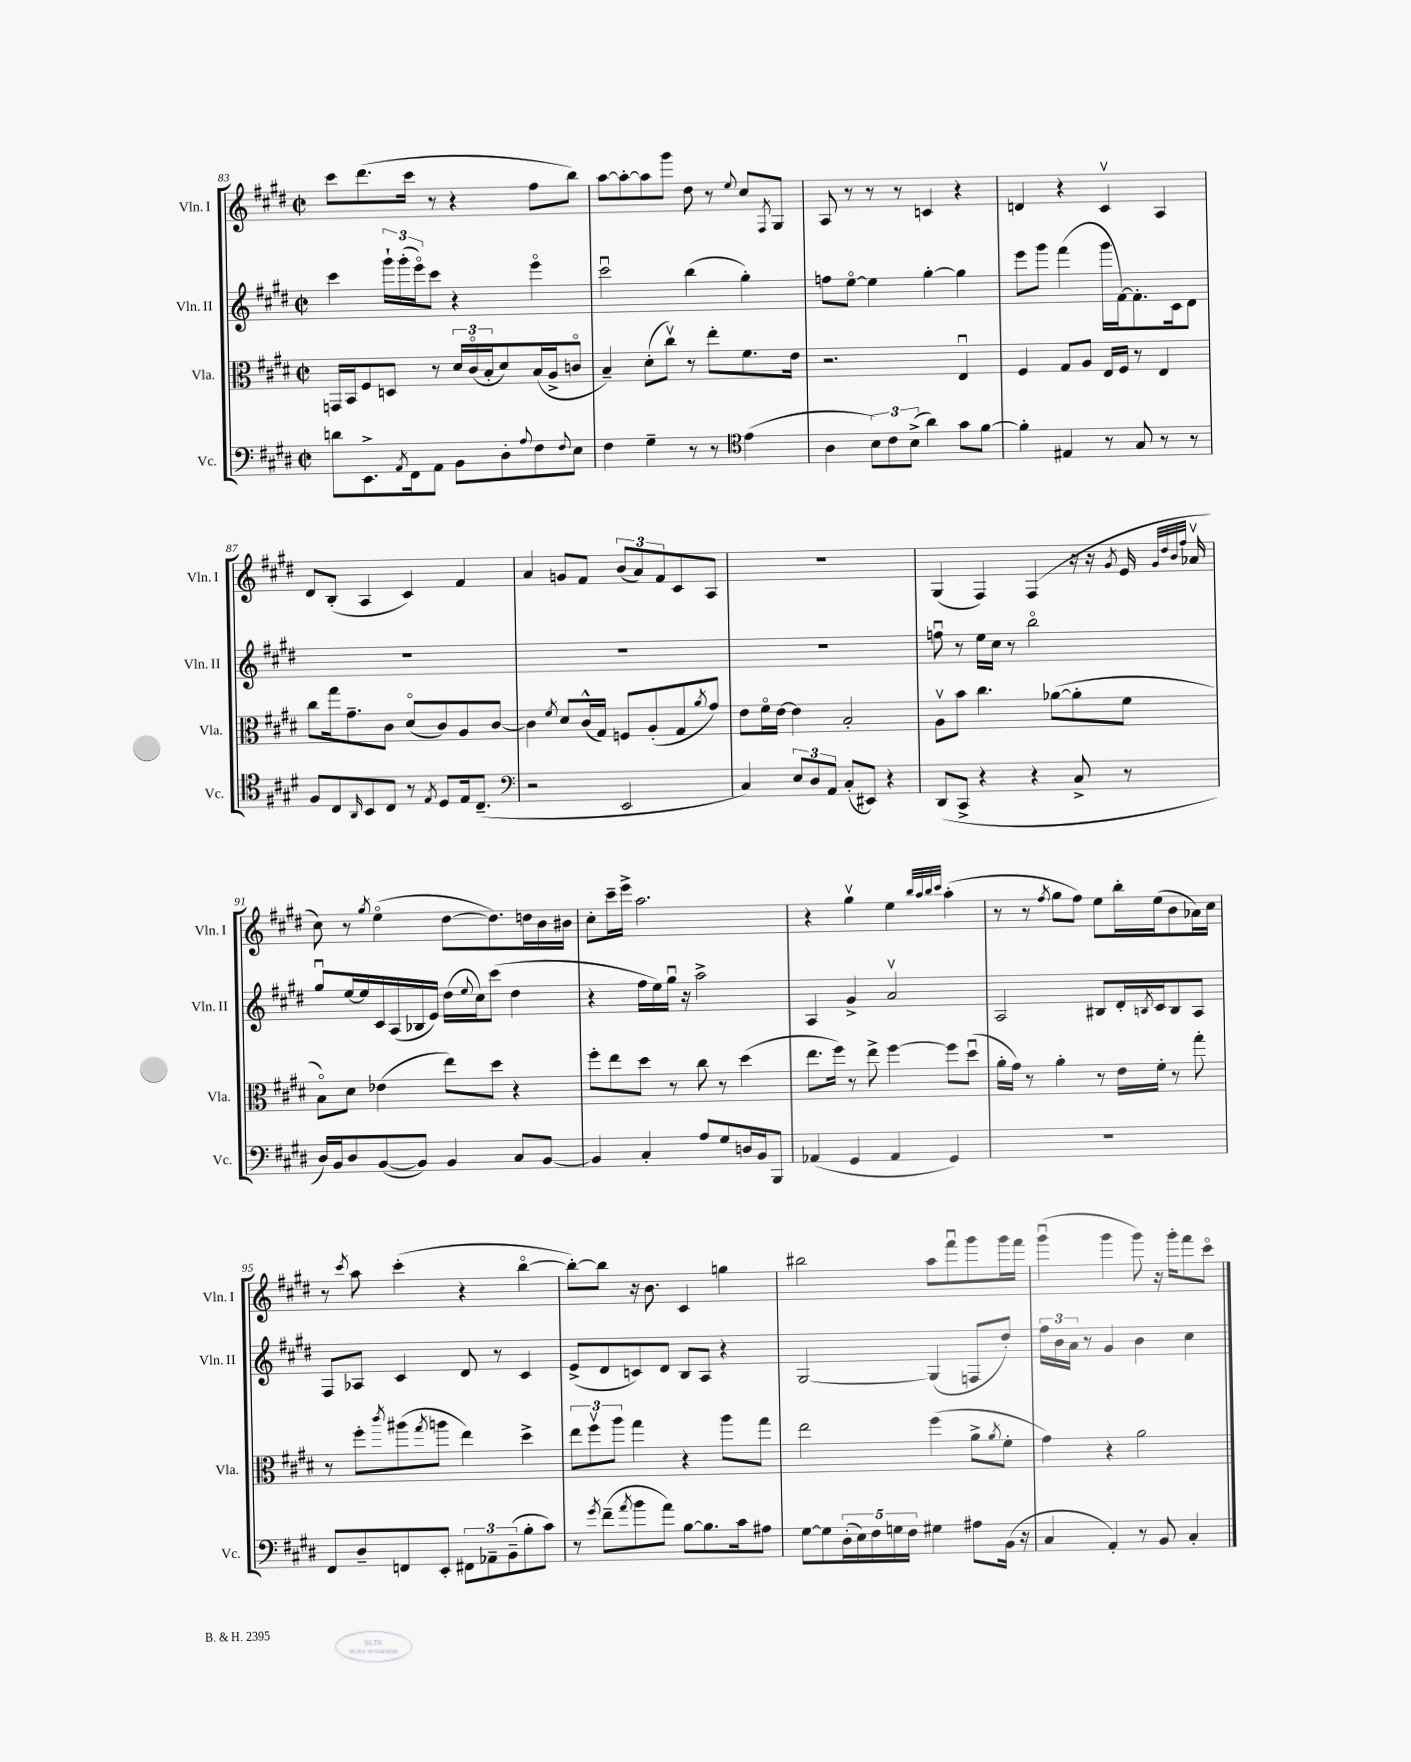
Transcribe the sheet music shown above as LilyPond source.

<<
\new StaffGroup <<
\new Staff = "s0" \with { instrumentName = "Vln. I" shortInstrumentName = "Vln. I" } {
    \clef treble \key e \major \defaultTimeSignature \time 2/2
    cis'''8 dis'''8.( cis'''16 r8 r4 fis''8 b''8) |
    a''8~ a''8~-. a''8 gis'''8 dis''8 r8 \appoggiatura { e''8 } cis''8 \acciaccatura { fis8 } gis8 |
    a8 r8 r8 r8 c'4 r4 |
    d'4 r4 cis'4\upbow a4 |
    dis'8 b8-.( a4 cis'4) fis'4 |
    a'4 g'8 fis'8 \tuplet 3/2 { b'8( a'8) fis'8 } cis'8 a8 |
    R1 |
    gis4( fis4) fis4( r16 r16 \acciaccatura { gis'8 } e'16 \grace { gis'32 dis''32 b'32 fis''32 } aes'16\upbow |
    cis''8) r8 \acciaccatura { gis''8 } e''4\flageolet( dis''8~ dis''8.) d''16 b'16 bis'16 |
    cis''8-. cis'''16-- e'''16-> a''2. |
    r4 gis''4\upbow e''4 \grace { b''32 a''32 b''32 cis'''32 } a''4-.( |
    r8 r8 \acciaccatura { fis''8 } gis''8 fis''8) e''8 b''16-. e''16( b'8 aes'16) cis''16 |
    r8 \acciaccatura { cis'''8 } a''8 cis'''4-.( r4 b''4~\flageolet |
    b''8~-.) b''8 r16 b'8. cis'4 g''4 |
    bis''2 a''8 fis'''8\downbow gis'''8 gis'''16 fis'''16 |
    gis'''4\downbow( gis'''4 gis'''8) r16 gis'''16-. fis'''8 cis'''8\flageolet \bar "|." |
}
\new Staff = "s1" \with { instrumentName = "Vln. II" shortInstrumentName = "Vln. II" } {
    \clef treble \key e \major \defaultTimeSignature \time 2/2
    cis'''4 \tuplet 3/2 { gis'''16-! gis'''16-.( e'''16\flageolet) } cis'''8 r4 e'''4\flageolet |
    cis'''2\downbow b''4( gis''4-.) |
    f''8 e''8~\flageolet e''4 gis''4~-. gis''4 |
    e'''8 gis'''8 fis'''4( gis'''16 fis'16~) fis'8.-. cis'16 dis'8 |
    R1 |
    R1 |
    R1 |
    f''8\downbow r8 e''16 cis''16 r8 b''2\flageolet |
    gis''8\downbow e''16~ e''16 cis'16 a16( bes16 e'16) dis''16( \appoggiatura { e''8 } cis''16) cis'''8( dis''4 |
    r4 fis''16 e''16) gis''16\downbow r16 a''2-> |
    a4 gis'4-> a'2\upbow |
    a2 bis8 dis'16-. \acciaccatura { b8 } cis'16 b8 a8 |
    fis8 aes8 cis'4 dis'8 r8 cis'4 |
    e'8->( dis'8 c'8) dis'8 b8 a8 r4 |
    gis2~ gis4( f8 dis''8-.) |
    \tuplet 3/2 { fis''16 b'16 a'16 } r8 gis'4 b'4 cis''4 \bar "|." |
}
\new Staff = "s2" \with { instrumentName = "Vla." shortInstrumentName = "Vla." } {
    \clef alto \key e \major \defaultTimeSignature \time 2/2
    g,16 b,16 fis8 d8 r8 \tuplet 3/2 { dis'16 cis'16\flageolet( b16-. } dis'8) b16( a16-> c'8\flageolet |
    b4--) dis'8-.( cis''8\upbow) r8 e''8-. fis'8. e'16 |
    r2. e4\downbow |
    fis4 gis8 a8 e16 fis16 r8 e4 |
    cis''8 gis''16 gis'8.-- cis'8 dis'8\flageolet( cis'8) a8 cis'8~ |
    cis'4 \acciaccatura { fis'8 } dis'8 cis'16-^( gis16) f8 a8-.( gis8 \acciaccatura { a'8 } gis'8) |
    e'8 fis'16\flageolet e'16~ e'4 b2-. |
    a8\upbow b'8 cis''4. aes'8~( aes'8-. fis'8 |
    b8\flageolet) dis'8 ees'4( e''8) dis''8 r4 |
    fis''8-. e''8 dis''8 r8 cis''8 r8 dis''4( |
    e''8. fis''16) r8 e''8-> fis''4~ fis''8 dis''8\downbow( |
    a'16-. gis'16) r8 a'4-. r8 e'16 fis'16-. r8 gis''8-. |
    r8 fis''8-. \acciaccatura { cis'''8 } ais''8( \acciaccatura { gis''8 } a''8 e''4) dis''4-> |
    \tuplet 3/2 { e''8 fis''8\upbow a''8 } gis''4 r4 a''8 gis''8 |
    e''2 fis''4( a'8-> \acciaccatura { a'8 } fis'8-. |
    gis'4) r4 a'2 \bar "|." |
}
\new Staff = "s3" \with { instrumentName = "Vc." shortInstrumentName = "Vc." } {
    \clef bass \key e \major \defaultTimeSignature \time 2/2
    d'8 e,8.-> \acciaccatura { a,8 } fis,16 a,8 b,8 dis8-. \appoggiatura { a8 } fis8 \appoggiatura { fis8 } e8 |
    fis4 gis4-- r8 r8 \clef tenor e'4( |
    a4 \tuplet 3/2 { b8) cis'8 b8->( } a'4) gis'8 fis'8~ |
    fis'4-. eis4 r8 gis8 r8 r8 |
    fis8 cis8 \grace { a,16 } b,8 cis8 r8 \acciaccatura { e8 } dis8 e16 cis8.--( |
    \clef bass r2 e,2 |
    cis4) \tuplet 3/2 { e8 dis8 a,8 } cis8-.( eis,8) r4 |
    dis,8( cis,8-> r4 r4 cis8-> r8 |
    dis16) b,16 dis8 b,8~( b,8) b,4 cis8 b,8~ |
    b,4 cis4-. a8 gis8 d16 b,16 b,,8 |
    aes,4( gis,4 aes,4 gis,4) |
    R1 |
    fis,8 dis8-- f,8 e,8-. \tuplet 3/2 { fis,8 aes,8-- b,8--( } b8-. cis'8) |
    r8 \acciaccatura { gis'8 } fis'8--( \acciaccatura { a'8 } b'8 a'8) b8~ b8. cis'16 ais8 |
    gis8~ gis8 \tuplet 5/4 { dis16-.( e16) fis16 g16 fis16 } gis4 ais8 b,16( r16 |
    cis4 a,4-.) r8 b,8 cis4-. \bar "|." |
}
>>
>>
\layout { \context { \Score currentBarNumber = #83 } }
